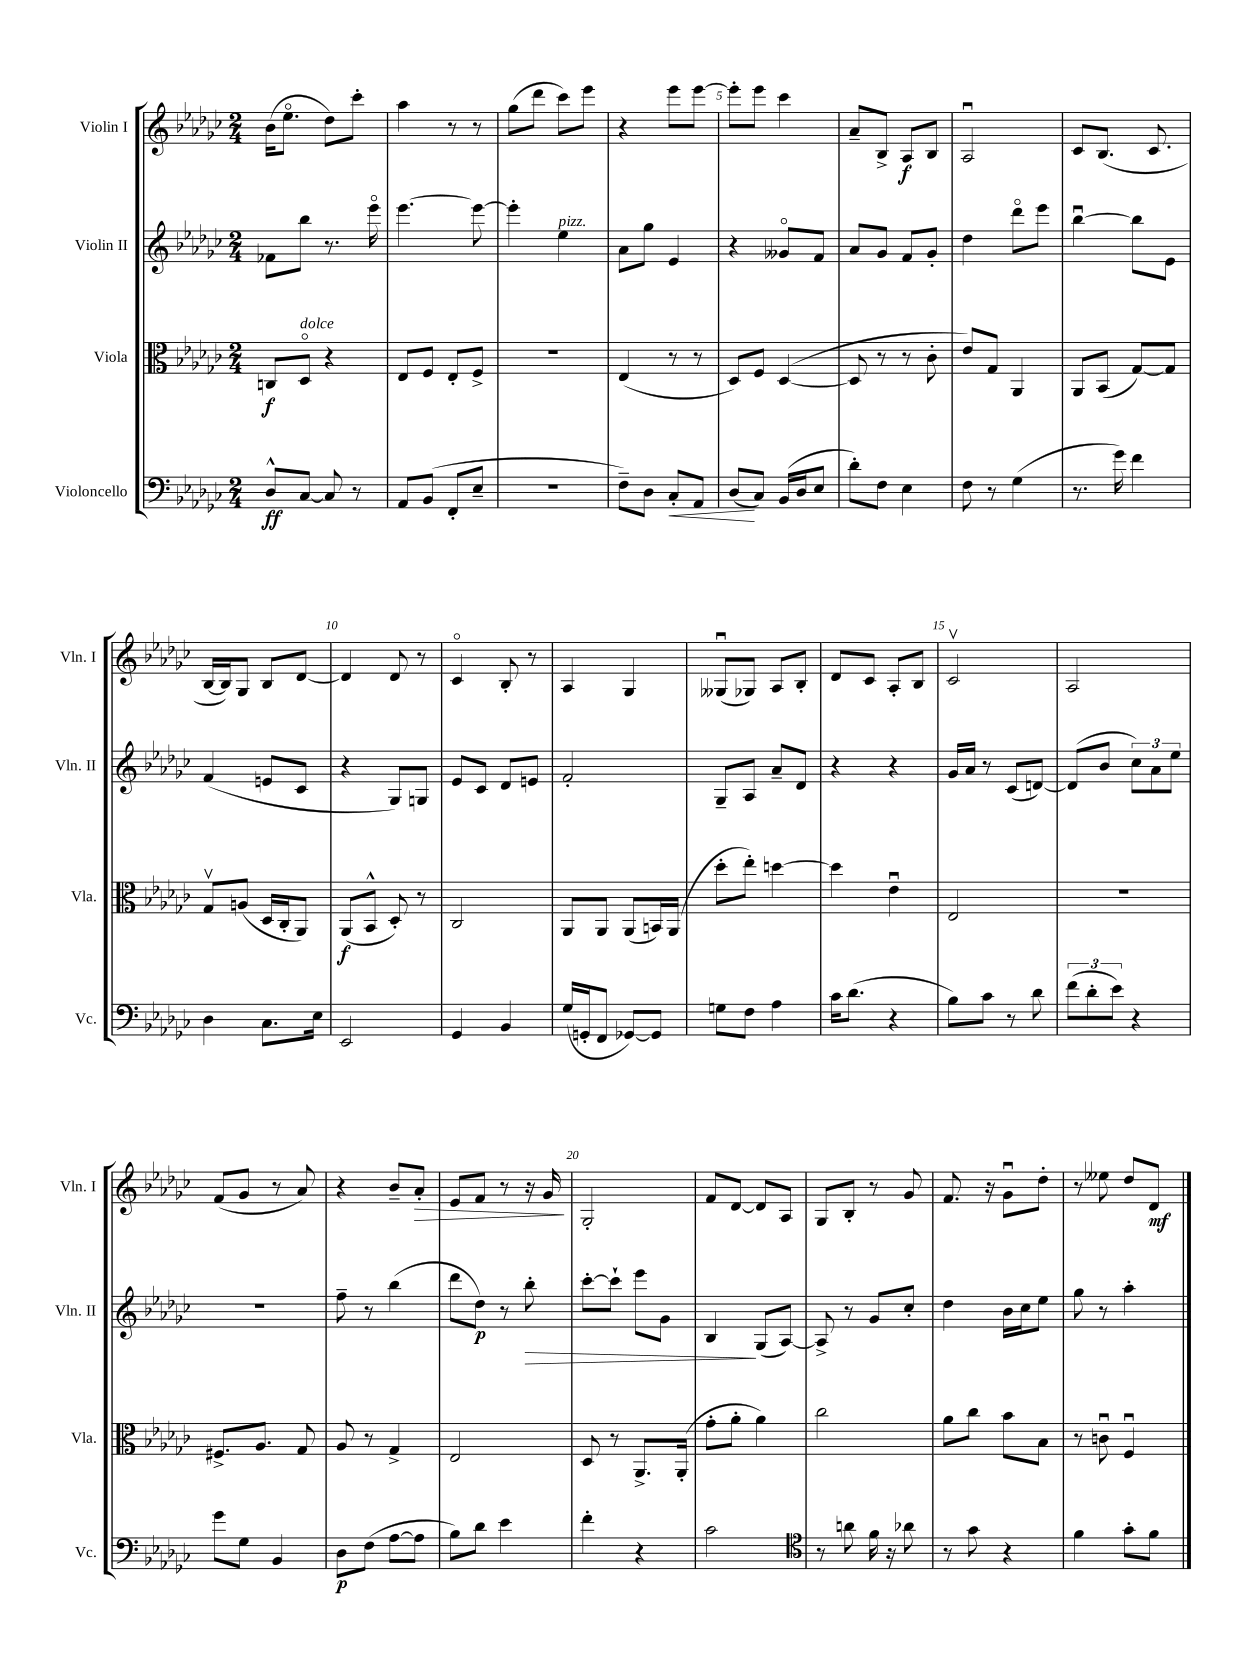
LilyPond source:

<<
\new StaffGroup <<
\new Staff = "s0" \with { instrumentName = "Violin I" shortInstrumentName = "Vln. I" } {
    \clef treble \key ges \major \numericTimeSignature \time 2/4
    \autoBeamOff bes'16[( ees''8.]\flageolet des''8[) ces'''8]-. |
    aes''4 r8 r8 |
    ges''8[( des'''8] ces'''8[) ees'''8] |
    r4 ees'''8[ ees'''8]~ |
    ees'''8[-. ees'''8] ces'''4 |
    aes'8[-- bes8]-> aes8[\f bes8] |
    aes2\downbow |
    ces'8[ bes8.]( ces'8. |
    bes16[~ bes16) ges8] bes8[ des'8]~ |
    des'4 des'8 r8 |
    ces'4\flageolet bes8-. r8 |
    aes4 ges4 |
    geses8[\downbow( ges8]) aes8[ bes8]-. |
    des'8[ ces'8] aes8[-. bes8] |
    ces'2\upbow |
    aes2 |
    f'8[( ges'8] r8 aes'8) |
    r4 bes'8[-- aes'8]-.\> |
    ees'8[ f'8] r8 r16 ges'16\! |
    ges2-. |
    f'8[ des'8]~ des'8[ aes8] |
    ges8[ bes8]-. r8 ges'8 |
    f'8. r16 ges'8[\downbow des''8]-. |
    r8 eeses''8 des''8[ des'8]\mf \bar "|." |
}
\new Staff = "s1" \with { instrumentName = "Violin II" shortInstrumentName = "Vln. II" } {
    \clef treble \key ges \major \numericTimeSignature \time 2/4
    \autoBeamOff fes'8[ bes''8] r8. ees'''16\flageolet |
    ees'''4.~ ees'''8~ |
    ees'''4-. ees''4^\markup { \italic "pizz." } |
    aes'8[ ges''8] ees'4 |
    r4 geses'8[\flageolet f'8] |
    aes'8[ ges'8] f'8[ ges'8]-. |
    des''4 des'''8[\flageolet ees'''8] |
    bes''4~\downbow bes''8[ ees'8] |
    f'4( e'8[ ces'8] |
    r4 ges8[) g8] |
    ees'8[ ces'8] des'8[ e'8] |
    f'2-. |
    ges8[-- aes8] aes'8[-- des'8] |
    r4 r4 |
    ges'16[ aes'16] r8 ces'8[( d'8]~) |
    d'8[( bes'8] \tuplet 3/2 { ces''8[) aes'8 ees''8] } |
    r2 |
    f''8-- r8 bes''4( |
    des'''8[ des''8]\p) r8 bes''8-.\> |
    ces'''8[~-. ces'''8]-! ees'''8[ ges'8] |
    bes4\! ges8[( aes8]~) |
    aes8-> r8 ges'8[ ces''8]-. |
    des''4 bes'16[ ces''16 ees''8] |
    ges''8 r8 aes''4-. \bar "|." |
}
\new Staff = "s2" \with { instrumentName = "Viola" shortInstrumentName = "Vla." } {
    \clef alto \key ges \major \numericTimeSignature \time 2/4
    \autoBeamOff c8[\f des8]\flageolet^\markup { \italic "dolce" } r4 |
    ees8[ f8] ees8[-. f8]-> |
    r2 |
    ees4( r8 r8 |
    des8[) f8] des4~( |
    des8 r8 r8 ces'8-. |
    ees'8[) ges8] aes,4 |
    aes,8[ bes,8]( ges8[~) ges8] |
    ges8[\upbow a8]( des16[ ces16-. aes,8]) |
    aes,8[\f( bes,8]-^ des8-.) r8 |
    ces2 |
    aes,8[ aes,8] aes,8[( b,16) aes,16]( |
    des''8[-. ees''8]-.) d''4~ |
    d''4 ees'4\downbow |
    ees2 |
    R2 |
    fis8.[-> aes8.] ges8 |
    aes8 r8 ges4-> |
    ees2 |
    des8 r8 aes,8.[-> aes,16]-.( |
    ges'8[-. aes'8]-. aes'4) |
    ces''2 |
    aes'8[ ces''8] bes'8[ bes8] |
    r8 c'8\downbow f4\downbow \bar "|." |
}
\new Staff = "s3" \with { instrumentName = "Violoncello" shortInstrumentName = "Vc." } {
    \clef bass \key ges \major \numericTimeSignature \time 2/4
    \autoBeamOff des8[-^\ff ces8]~ ces8 r8 |
    aes,8[ bes,8]( f,8[-. ees8]-- |
    r2 |
    f8[--) des8] ces8[-.\< aes,8] |
    des8[\!( ces8]) bes,16[( des16 ees8] |
    des'8[-.) f8] ees4 |
    f8 r8 ges4( |
    r8. ges'16) f'4 |
    des4 ces8.[ ees16] |
    ees,2 |
    ges,4 bes,4 |
    ges16[( g,16-. f,8] ges,8[~) ges,8] |
    g8[ f8] aes4 |
    ces'16[ des'8.]( r4 |
    bes8[) ces'8] r8 des'8 |
    \tuplet 3/2 { f'8[( des'8-. ees'8]) } r4 |
    ges'8[ ges8] bes,4 |
    des8[\p f8]( aes8[~ aes8] |
    bes8[) des'8] ees'4 |
    f'4-. r4 |
    ces'2 |
    \clef tenor r8 a'8 f'16 r16 aes'8 |
    r8 ges'8 r4 |
    f'4 ges'8[-. f'8] \bar "|." |
}
>>
>>
\layout { \context { \Score \override BarNumber.break-visibility = ##(#f #t #t) barNumberVisibility = #(every-nth-bar-number-visible 5) } }
